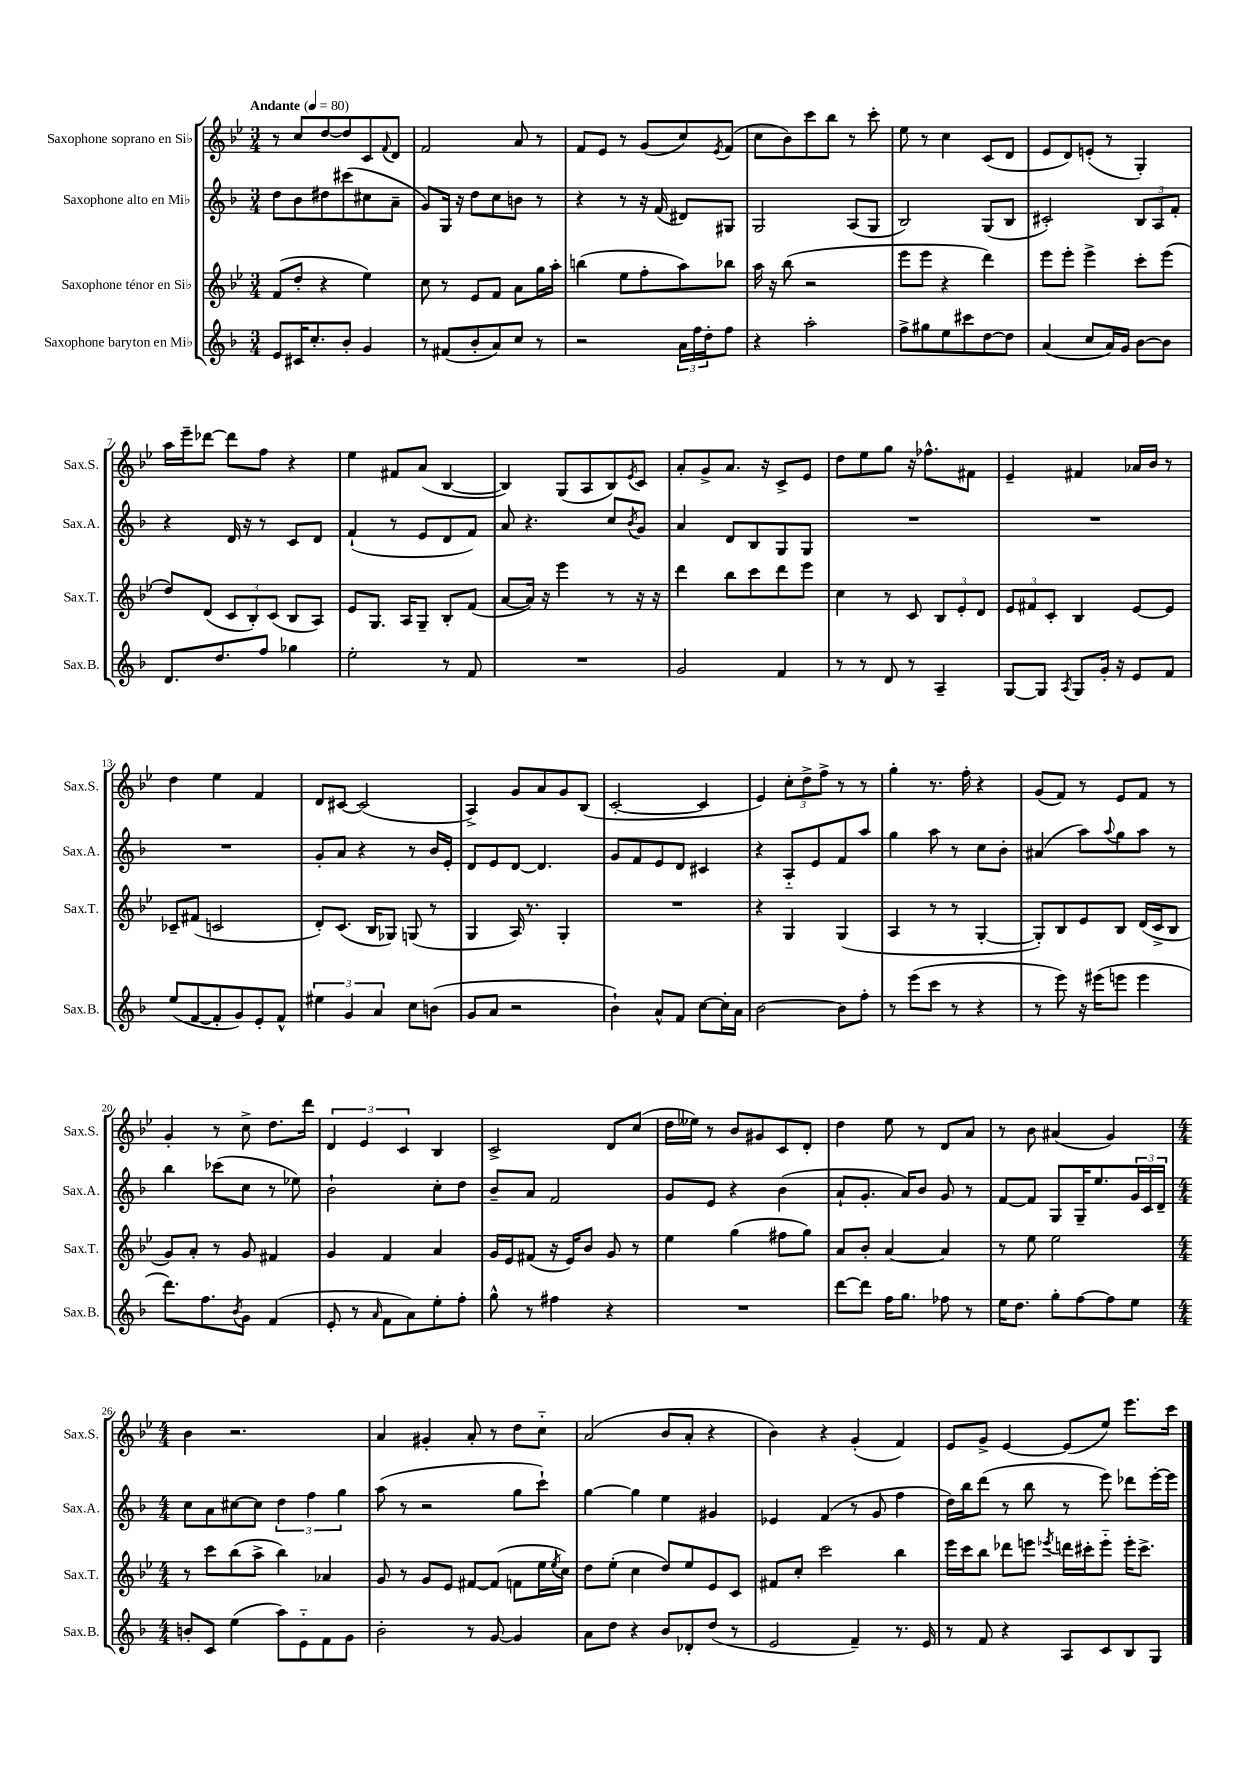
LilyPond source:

<<
\new StaffGroup <<
\new Staff = "s0" \with { instrumentName = "Saxophone soprano en Sib" shortInstrumentName = "Sax.S." } {
    \clef treble \key bes \major \numericTimeSignature \time 3/4 \tempo "Andante" 4 = 80
    r8 c''8 d''8~ d''8 c'8 \appoggiatura { f'8 } d'8 |
    f'2 a'8 r8 |
    f'8 ees'8 r8 g'8( c''8) \acciaccatura { ees'8 } f'8( |
    c''8 bes'8) c'''8 bes''8 r8 c'''8-. |
    ees''8 r8 c''4 c'8( d'8 |
    ees'8 d'8) e'8-.( r8 g4-.) |
    a''16 ees'''16-- des'''8~ des'''8 f''8 r4 |
    ees''4 fis'8 a'8( bes4~ |
    bes4) g8( a8 bes8) \acciaccatura { ees'8 } c'8 |
    a'8-. g'8-> a'8. r16 c'8-> ees'8 |
    d''8 ees''8 g''8 r16 fes''8.-^ fis'8 |
    ees'4-- fis'4 aes'16 bes'16 r8 |
    d''4 ees''4 f'4 |
    d'8 cis'8~ cis'2( |
    a4->) g'8 a'8 g'8 bes8( |
    c'2~-. c'4 |
    ees'4) \tuplet 3/2 { c''8-. d''8-> f''8-> } r8 r8 |
    g''4-. r8. f''16-. r4 |
    g'8( f'8) r8 ees'8 f'8 r8 |
    g'4-. r8 c''8-> d''8. d'''16 |
    \tuplet 3/2 { d'4 ees'4 c'4 } bes4 |
    c'2-> d'8 c''8( |
    d''16 eeses''16) r8 bes'8 gis'8 c'8 d'8-. |
    d''4 ees''8 r8 d'8 a'8 |
    r8 bes'8 ais'4( g'4) |
    \numericTimeSignature \time 4/4 bes'4 r2. |
    a'4 gis'4-. a'8-. r8 d''8 c''8-_ |
    a'2( bes'8 a'8-. r4 |
    bes'4) r4 g'4-.( f'4) |
    ees'8 g'8-> ees'4~ ees'8( ees''8) ees'''8. c'''16 \bar "|." |
}
\new Staff = "s1" \with { instrumentName = "Saxophone alto en Mib" shortInstrumentName = "Sax.A." } {
    \clef treble \key f \major \numericTimeSignature \time 3/4
    d''8 bes'8 dis''8 cis'''8( cis''8 a'8-- |
    g'8) g16 r16 d''8 c''8 b'8 r8 |
    r4 r8 r16 f'16( dis'8) gis8 |
    g2 a8( g8 |
    bes2) g8( bes8 |
    cis'2-.) \tuplet 3/2 { bes8 a8 f'8-. } |
    r4 d'16 r16 r8 c'8 d'8 |
    f'4-!( r8 e'8 d'8 f'8) |
    a'8 r4. c''8 \acciaccatura { bes'8 } g'8 |
    a'4 d'8 bes8 g8 g8 |
    R2. |
    R2. |
    R2. |
    g'8-. a'8 r4 r8 bes'16 e'16-. |
    d'8 e'8 d'8~ d'4. |
    g'8 f'8 e'8 d'8 cis'4 |
    r4 a8-_ e'8 f'8 a''8 |
    g''4 a''8 r8 c''8 bes'8-. |
    ais'4( a''8) \appoggiatura { a''8 } g''8 a''8 r8 |
    bes''4 ces'''8( c''8 r8 ees''8) |
    bes'2-! c''8-. d''8 |
    bes'8-- a'8 f'2 |
    g'8 e'8 r4 bes'4( |
    a'8-! g'8.-. a'16) bes'8 g'8 r8 |
    f'8~ f'8 g8 g16-- e''8. \tuplet 3/2 { g'16 c'16 d'16-- } |
    \numericTimeSignature \time 4/4 c''8 a'8 cis''8~ cis''8 \tuplet 3/2 { d''4 f''4 g''4 } |
    a''8( r8 r2 g''8 c'''8-!) |
    g''4~ g''4 e''4 gis'4 |
    ees'4 f'4( r8 g'8 f''4 |
    d''16) bes''16 d'''8( r8 bes''8 r8 e'''8) des'''8 e'''16~-. e'''16 \bar "|." |
}
\new Staff = "s2" \with { instrumentName = "Saxophone ténor en Sib" shortInstrumentName = "Sax.T." } {
    \clef treble \key bes \major \numericTimeSignature \time 3/4
    f'8( d''8-. r4 ees''4) |
    c''8 r8 ees'8 f'8 a'8 g''16 a''16-. |
    b''4( ees''8 f''8-. a''8) bes''8 |
    a''16 r16 bes''8( r2 |
    ees'''8 ees'''8 r4 d'''4) |
    ees'''8 ees'''8-. ees'''4-> c'''8-. ees'''8( |
    d''8) d'8( \tuplet 3/2 { c'8 bes8-.) c'8( } bes8 a8) |
    ees'8 g8. a16 g8-- bes8-. f'8( |
    a'8~ a'16) r16 ees'''4 r8 r16 r16 |
    d'''4 bes''8 c'''8 d'''8 ees'''8 |
    c''4 r8 c'8 \tuplet 3/2 { bes8 ees'8-. d'8 } |
    \tuplet 3/2 { ees'8 fis'8 c'8-. } bes4 ees'8~ ees'8 |
    ces'8-- fis'8( c'2 |
    d'8-.) c'8.( bes16 ges8) g8( r8 |
    g4 a16) r8. g4-. |
    R2. |
    r4 g4 g4( |
    a4 r8 r8 g4~-. |
    g8-.) bes8 ees'8 bes8 d'16( c'16-> bes8 |
    g'8) a'8-. r8 g'8 fis'4 |
    g'4 f'4 a'4 |
    g'16 ees'16 fis'8( r16 ees'16) bes'8 g'8 r8 |
    ees''4 g''4( fis''8 g''8) |
    a'8 bes'8-. a'4~ a'4 |
    r8 ees''8 ees''2 |
    \numericTimeSignature \time 4/4 r8 c'''8 bes''8( a''8-> bes''4) aes'4 |
    g'8 r8 g'8 ees'8 fis'8~ fis'8( f'8 ees''16 \acciaccatura { ees''8 } c''16) |
    d''8 ees''8-.( c''4 d''8) ees''8 ees'8 c'8 |
    fis'8 c''8-. c'''2 bes''4 |
    ees'''16 c'''16 bes''8 des'''8 e'''8 \acciaccatura { ees'''8 } d'''16 cis'''16-. ees'''8-_ ees'''16-. cis'''8.-> \bar "|." |
}
\new Staff = "s3" \with { instrumentName = "Saxophone baryton en Mib" shortInstrumentName = "Sax.B." } {
    \clef treble \key f \major \numericTimeSignature \time 3/4
    e'8 cis'16 c''8.-. bes'8-. g'4 |
    r8 fis'8( bes'8-. a'8) c''8 r8 |
    r2 \tuplet 3/2 { a'16 f''16 d''16-. } f''8 |
    r4 a''2-. |
    f''8-> gis''8 e''8 cis'''8 d''8~ d''8 |
    a'4( c''8 a'16) g'16 bes'8~ bes'8 |
    d'8. d''8. f''8 ges''4 |
    e''2-. r8 f'8 |
    R2. |
    g'2 f'4 |
    r8 r8 d'8 r8 a4-- |
    g8~ g8 \acciaccatura { a8 } g8 g'16-. r16 e'8 f'8 |
    e''8( f'8~ f'8-. g'8) e'8-. f'8-^ |
    \tuplet 3/2 { eis''4 g'4 a'4 } c''8 b'8( |
    g'8 a'8 r2 |
    bes'4-!) a'8-^ f'8 c''8~ c''16-. a'16 |
    bes'2~ bes'8 f''8-. |
    r8 e'''8( c'''8 r8 r4 |
    r8 e'''8) r16 eis'''16( e'''8 e'''4 |
    d'''8.) f''8. \acciaccatura { bes'8 } g'8 f'4( |
    e'8-. r8 \grace { a'16 } f'8 a'8) e''8-. f''8-. |
    g''8-^ r8 fis''4 r4 |
    R2. |
    d'''8~ d'''8 f''16 g''8. fes''8 r8 |
    e''16 d''8. g''8-. f''8~ f''8 e''8 |
    \numericTimeSignature \time 4/4 b'8-. c'8 e''4( a''8) e'8-_ f'8 g'8 |
    bes'2-. r8 g'8~ g'4 |
    a'8 d''8 r4 bes'8 des'8-. d''8( r8 |
    e'2 f'4--) r8. e'16 |
    r8 f'8 r4 a8 c'8 bes8 g8 \bar "|." |
}
>>
>>
